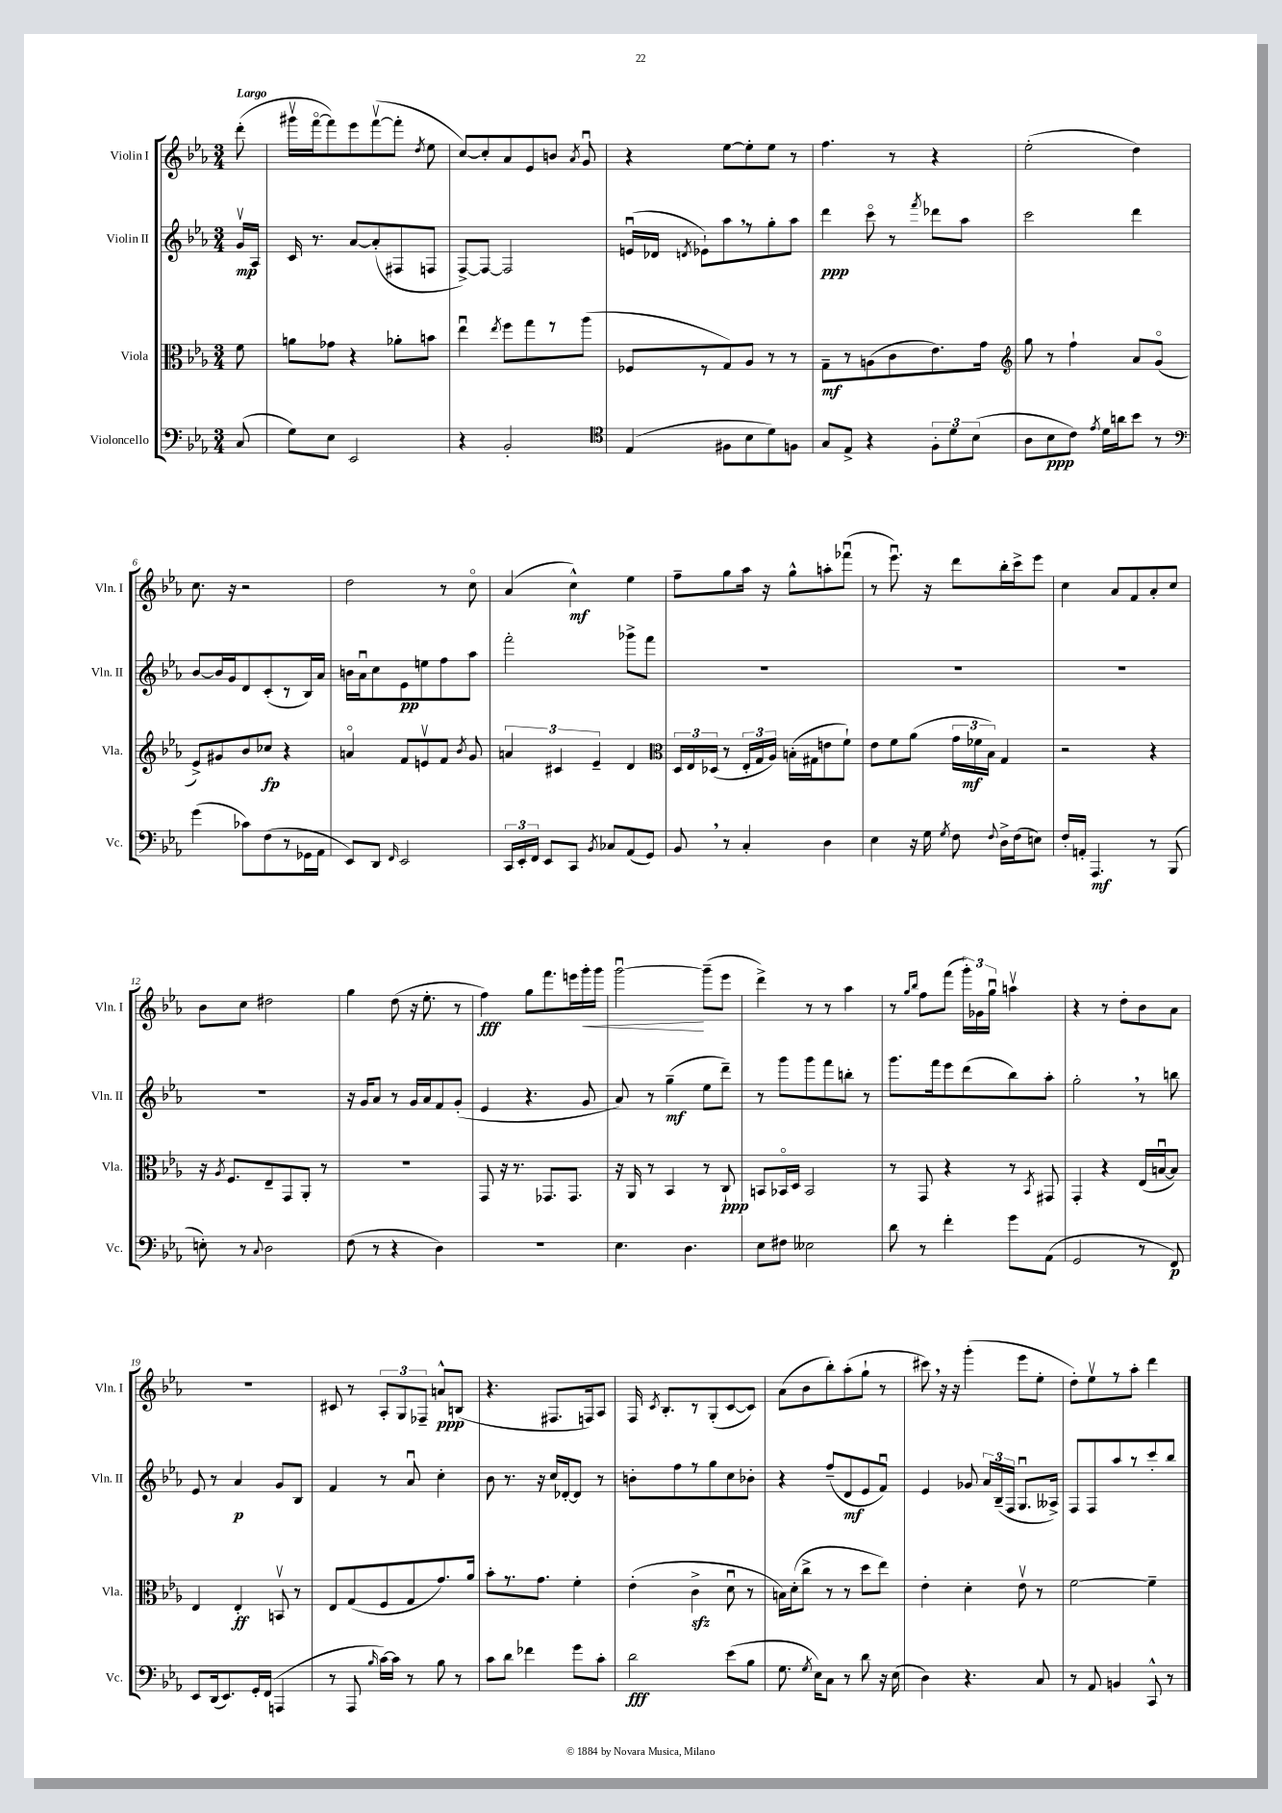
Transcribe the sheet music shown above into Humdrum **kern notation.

**kern	**kern	**kern	**kern
*staff4	*staff3	*staff2	*staff1
*clefF4	*clefC3	*clefG2	*clefG2
*k[b-e-a-]	*k[b-e-a-]	*k[b-e-a-]	*k[b-e-a-]
*M3/4	*M3/4	*M3/4	*M3/4
(8C/	8f\	16gv/LL	(8ddd'\
.	.	16A-/JJ	.
=	=	=	=
8G\L)	8a\L	16c/	16ggg#v\LL
.	.	8.r	[16fffo\J
8E-\J	8g-\J	.	8fff\])
2EE-/	4r	[8a-/L	8eee-\
.	.	(8a-'/]	([8fffv\
.	8a-'\L	8F#/	8fff'\]J
.	.	.	8qdd/
.	8b\J	8F/J	8ee-\
=	=	=	=
4r	4ee-u\	[8F^/L)	[8cc/L)
.	.	8F/_J	8cc'/]
.	8qee-/	.	.
2BB-'/	8ff\L	2F/]	8a-/
.	8gg\	.	8e-/
.	8r	.	8b/J
.	.	.	8qa-/
.	(8aa-\J	.	8gu/
=	=	=	=
*clefC4	*	*	*
(4E-/	8F-/L	(16eu/LL	4r
.	.	16d-/JJ	.
.	.	8qd/	.
.	8r	8e-`\L)	.
8F#\L	8G/)	8aa-\	[8ee-\L
8B-\	8A-/J	8r	8ee-'\]
8d\)	8r	8gg'\	8ee-\J
8F\J	8r	8aa-\J	8r
=	=	=	=
8G/L	8G~\L	4ddd\	4.ff\
8E-^/J	8r	.	.
4r	(8A\	8ccco\	.
.	8c\	8r	8r
.	.	8qfff/	.
12F'\L	8.e-\)	8ddd-\L	4r
12d\	.	.	.
.	.	8aa-\J	.
(12B-\J	.	.	.
.	16g\Jk	.	.
=	=	=	=
*	*clefG2	*	*
8A-\L	8gg\	2ccc\	(2ee-'\
8B-\	8r	.	.
8c\J)	4ff`\	.	.
8qe-/	.	.	.
16d\LL	.	.	.
16a\J	.	.	.
8b-\J	8a-/L	4ddd\	4dd\)
8r	(8go/J	.	.
=	=	=	=
*clefF4	*	*	*
(4g\	8e-^/L)	[8b-/L	8.cc\
.	8g#/	16b-/]L	.
.	.	16g/J	16r
8c-\L)	8b-/	8d/	2r
(8F\	8cc-/J	(8c'/	.
8r	4r	8r	.
16GG-\L	.	16B-/L)	.
16AA-\JJ	.	16a-/JJ	.
=	=	=	=
8EE-/L)	4ao/	16b\LL	2dd\
.	.	16a-u\J	.
8DD/J	.	8cc\	.
16qqFF/	.	.	.
2EE-/	8f/L	8e-\	.
.	8ev/	8ee\	.
.	8f/J	8ff\	8r
.	8qb-/	.	.
.	8g/	8aa-\J	8cco\
=	=	=	=
24CC/LL	6a/	2fff'\	(4a-/
24EE-'/	.	.	.
24FF/JJ	.	.	.
8EE-/L	.	.	.
.	6c#/	.	.
8CC/J	.	.	4cc^^\)
.	6e-~/	.	.
8qBB-/	.	.	.
8C-/L	.	.	.
(8AA-/	4d/	8ggg-^\L	4ee-\
8GG/J)	.	8fff\J	.
=	=	=	=
*	*clefC3	*	*
8BB-/	24D/LL	2.r	8ff~\L
.	24E-/	.	.
.	(24D-/JJ	.	.
8r	8r	.	8gg\
4C'/	24E-'/LL	.	16aa-\Jk
.	24G/	.	.
.	.	.	16r
.	24A-/JJ)	.	.
.	(16B'\LL	.	8gg^^\L
.	16G#\J	.	.
4D\	8e\	.	8aa'\
.	8f`\J)	.	(8fff-u\J
=	=	=	=
4E-\	8e-\L	2.r	8r
.	8f\	.	8.eee-u\)
16r	(8a-\J	.	.
16G\	.	.	16r
8qG/	.	.	.
8F\	24g\LL	.	8ddd\L
.	24f-\	.	.
.	24B-\JJ)	.	.
8qqF/	.	.	.
16D^\LL	4G/	.	16bb-'\L
(16F\J	.	.	16ccc^\J
8E\J)	.	.	8eee-\J
=	=	=	=
16F'/LL	2r	2.r	4cc\
16AA'/JJ	.	.	.
4.AAA-/	.	.	.
.	.	.	8a-/L
.	.	.	8f/
8r	4r	.	8a-'/
(8BBB-/	.	.	8cc/J
=	=	=	=
8E'\)	16r	2.r	8b-\L
.	8qA-/	.	.
.	8.F/L	.	.
8r	.	.	8cc\J
8qqC/	.	.	.
2D\	8E-~/	.	2dd#\
.	8GG/	.	.
.	8AA-'/J	.	.
.	8r	.	.
=	=	=	=
(8F\	2.r	16r	4gg\
.	.	16g/LK	.
8r	.	8a-/J	.
4r	.	8r	(8dd\
.	.	16g/LL	16r
.	.	16a-/J	8.ee-'\
4D\)	.	8f/	.
.	.	(8g'/J	8r
=	=	=	=
2.r	8GG/	4e-/	4ff\)
.	16r	.	.
.	8.r	.	.
.	.	4.r	8gg\L
.	8.GG-/L	.	8.fff\
.	8.GG-/J	.	16eee\L
.	.	8g/	16ggg'\
.	.	.	16ggg\JJ
=	=	=	=
4.E-\	16r	8a-/)	[2gggu\
.	16AA-/	.	.
.	8r	8r	.
.	4BB-/	(4gg~\	.
4.D\	.	.	.
.	8r	8ee-\L	(8ggg~\]L
.	8C`/	8ddd~\J)	8eee-\J
=	=	=	=
8E-\L	8BB/L	8r	4ddd^\)
8F#\J	16BB-o/L	8ggg\L	.
.	16D/JJ	.	.
2E--\	2BB-/	8ggg\	8r
.	.	8fff\	8r
.	.	8bb'\J	4aa-\
.	.	8r	.
=	=	=	=
8d\	8r	8.ggg\L	8r
.	.	.	16qqgg/LL
.	.	.	16qqbb-/JJ
8r	8GG/	.	8ff\L
.	.	16fff\k	.
4f'\	4r	8eee-\	(8fff\J
.	.	(8ddd\	24ggg'\LL)
.	.	.	24g-\
.	.	.	24ggu\JJ
8g\L	8r	8bb-\)	4aav\
.	8qBB-/	.	.
(8AA-\J	8GG#/	8aa-'\J	.
=	=	=	=
2GG/	4GG'/	2gg'\	4r
.	4r	.	8r
.	.	.	8dd'\L
8r	(16E-/LL	8r	8b-\
.	[16Bu/J	.	.
8FF/)	8B/]J)	8bb\	8a-\J
=	=	=	=
8EE-/L	4E-/	8e-/	2.r
(16DD/k	.	8r	.
8.EE-/)	.	.	.
.	4E-'/	4a-/	.
16GG'/L	.	.	.
(16FF/JJ	.	.	.
4AAA/	8BBv/	8g/L	.
.	8r	8B-/J	.
=	=	=	=
8r	8E-/L	4f/	8c#/
8AAA-/	(8G/	.	8r
16qqB-/	.	.	.
[16c\LL)	8F/	8r	12A-'/L
16c\]JJ	.	.	.
.	.	.	12G/
8r	8G/	8a-u/	.
.	.	.	12F-~/J
8B-\	8.g/)	4cc'\	8a^^/L
8r	.	.	(8B/J
.	16a-/Jk	.	.
=	=	=	=
8c\L	8b-'\L	8b-\	4.r
8d\J	8.r	8.r	.
4f-\	.	.	.
.	8.g\J	16r	.
.	.	16cc/LL	8.F#/L
.	.	[16d-'/J	.
8g\L	4f'\	8d-/]J	.
.	.	.	16F/k)
8c'\J	.	8r	8A-/J
=	=	=	=
2d\	(4e-'\	8b'\L	16F/
.	.	.	8qc/
.	.	.	8.B-'/L
.	.	8ff\	.
.	4c^\	8r	8r
.	.	8gg\	(8G'/
(8e-\L	8du\	8cc\	[8c/
8B-\J	8r	8b-'\J	8c/]J)
=	=	=	=
8.G\	16B\LL)	4r	(8a-\L
.	(16d'\J	.	.
.	8cc^\J	.	8b-\
8qG/	.	.	.
16E-\LK)	.	.	.
8C\J	8r	(8ff~/L	8bb-'\)
8r	8r	8d/	(8aa-'\
8d\	8dd\L	8e-/	8gg`\J
16r	8ee-\J)	8fu/J)	8r
(16E-\	.	.	.
=	=	=	=
4D\)	4e-'\	4e-/	8ccc#\)
.	.	.	16r
.	.	.	16r
4.r	4d'\	8g-/	(4ggg'\
.	.	24a-/LL	.
.	.	(24B-~/	.
.	.	24F/JJ	.
.	8e-v\	8.Gu/L	8eee-\L
8C/	8r	.	8ee-'\J
.	.	16A--^/Jk)	.
=	=	=	=
8r	[2f\	8F/L	8dd'\L)
8AA-/	.	8F/	8ee-v\
4BB/	.	8aa-/	8r
.	.	8r	8aa-'\J
8CC^^/	4f~\]	8ccc'/	4ddd\
8r	.	8bb-/J	.
==	==	==	==
*-	*-	*-	*-
